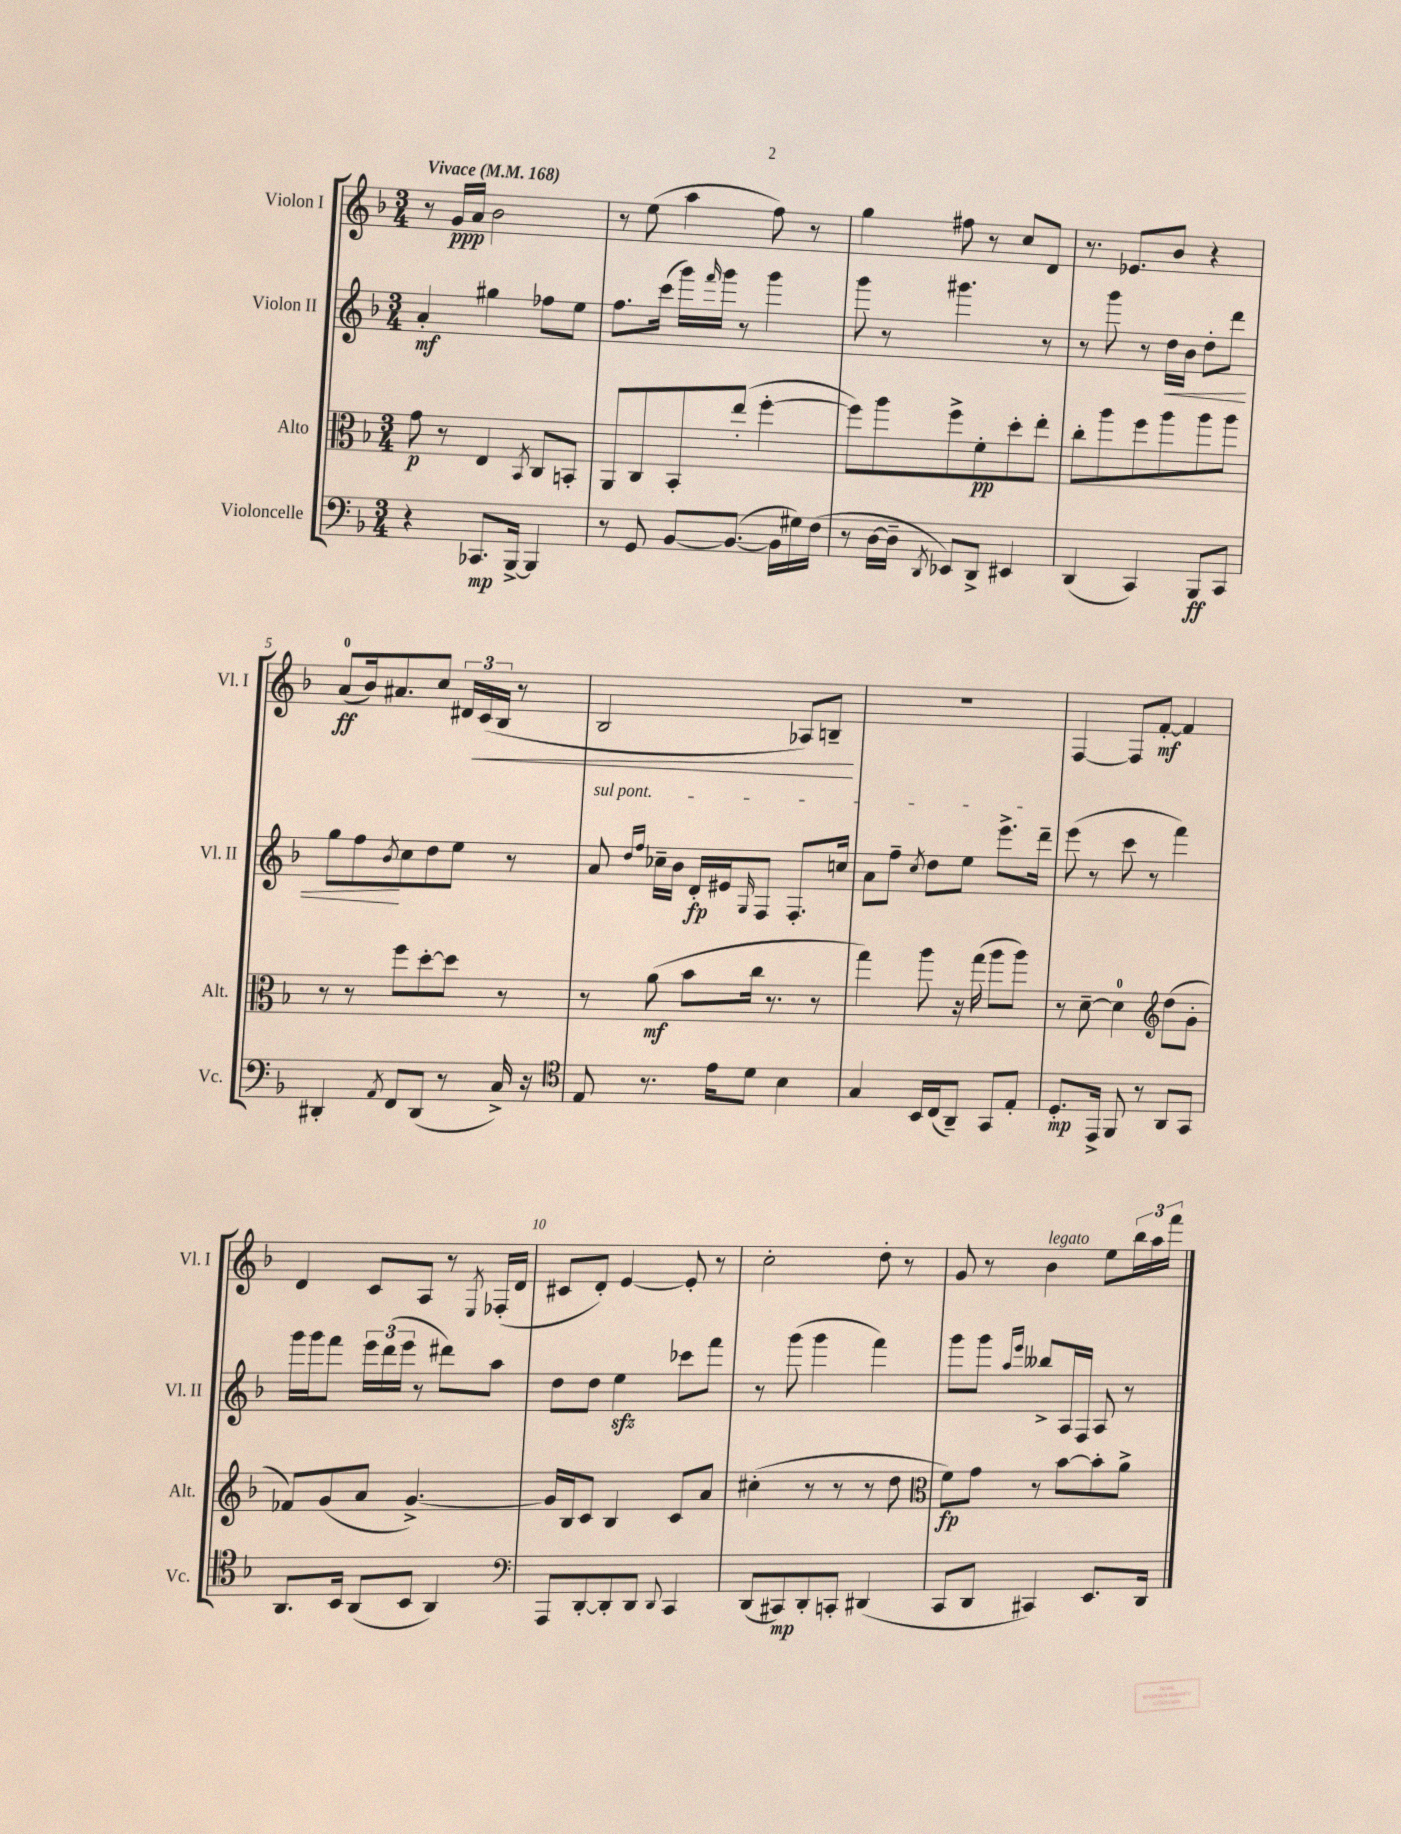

**kern	**kern	**kern	**kern
*staff4	*staff3	*staff2	*staff1
*clefF4	*clefC3	*clefG2	*clefG2
*k[b-]	*k[b-]	*k[b-]	*k[b-]
*M3/4	*M3/4	*M3/4	*M3/4
*MM168	*MM168	*MM168	*MM168
4r	8g	4a'	8r
.	8r	.	16g
.	.	.	16a
8.CC-	4E	4gg#	2b-
[16BBB-^	.	.	.
.	8qBB-	.	.
4BBB-]	8C	8ff-	.
.	8BB'	8ee	.
=	=	=	=
8r	8AA	8.ff	8r
8GG	8C	.	(8ee
.	.	(16ccc	.
[8BB-	8BB-'	16ggg)	4aa
.	.	16qqfff	.
.	.	16ggg	.
(8.BB-_	(8ee'	8r	.
.	[4ff'	4ggg	8ff)
16BB-]	.	.	.
16G#)	.	.	8r
(16F	.	.	.
=	=	=	=
8r	8ff])	8ggg	4gg
[16D	8aa	8r	.
16D~]	.	.	.
8qDD	.	.	.
8EE-)	8ff^	4.ggg#	8ff#
8DD^	8f'	.	8r
4EE#	8dd'	.	8cc
.	8ee'	8r	8d
=	=	=	=
(4DD	8cc'	8r	8.r
.	8aa	8ggg	.
.	.	.	8.e-
4CC)	8ff	8r	.
.	8aa	16dd	8b-
.	.	16b-	.
8BBB-	8aa	8dd'	4r
8CC	8aa	8ddd	.
=	=	=	=
4DD#'	8r	8gg	(8a
.	8r	8ff	16b-)
.	.	.	8.a#
8qAA	.	8qb-	.
8FF	8ff	8cc	.
(8DD#	[8dd'	8dd	8cc
8r	8dd]	8ee	24d#
.	.	.	(24c
.	.	.	24B-
16C^)	8r	8r	8r
16r	.	.	.
=	=	=	=
*clefC4	*	*	*
8E	8r	8a	2B-
.	.	16qqdd	.
.	.	16qqff	.
8.r	(8a	16cc-~	.
.	.	16b-	.
.	8b-	16d'	.
16e	.	16e#	.
.	.	16qqG	.
8d	16cc	8F	.
.	8.r	.	.
4B-	.	8.F'	8A-)
.	8r	.	8B~
.	.	16cc	.
=	=	=	=
4G	4gg)	8a	2.r
.	.	8ff~	.
.	.	8qcc	.
16BB-	8aa	8dd	.
(16C	.	.	.
8AA~)	16r	8ee	.
.	(16gg	.	.
8GG	8aa	8.eee^	.
8E'	8aa)	.	.
.	.	16ddd~	.
=	=	=	=
8.D'	8r	(8eee	[4F
.	[8d~	8r	.
16EE^	.	.	.
8FF	4d]	8ccc	8F]
8r	.	8r	[8f'
*	*clefG2	*	*
8AA	(8dd	4fff)	4f]
8GG	8g'	.	.
=	=	=	=
8.AA	8f-)	16ggg	4d
.	.	16ggg	.
.	(8g	8fff	.
16BB-	.	.	.
(8AA	8a	24eee	8c
.	.	(24ddd	.
.	.	24eee	.
8BB-	[4.g^)	8r	8A
4AA)	.	8ddd#)	8r
.	.	.	8qE
.	.	8aa	(16F-'
.	.	.	16d
=	=	=	=
*clefF4	*	*	*
8AAA	16g]	8dd	8c#
.	16B-	.	.
[8DD'	8c	8dd	8d')
8DD']	4B-	4ee	[4e
8DD	.	.	.
8qqDD	.	.	.
4CC	8c	8ccc-	8e']
.	8a	8fff	8r
=	=	=	=
(8DD	(4cc#'	8r	2cc'
8CC#)	.	(8ggg	.
8DD'	8r	4ggg	.
8CC'	8r	.	.
(4DD#	8r	4fff)	8dd'
.	8dd	.	8r
=	=	=	=
*	*clefC3	*	*
8CC	8f)	8ggg	8g
8DD	8g	8ggg	8r
.	.	16qqaa	.
.	.	16qqeee	.
4CC#)	8r	8bb--^	4b-
.	[8b-	16A	.
.	.	16F	.
8.EE	8b-']	8A	8ee
.	8a^	8r	24bb-
.	.	.	24aa
16DD	.	.	.
.	.	.	24fff
==	==	==	==
*-	*-	*-	*-
